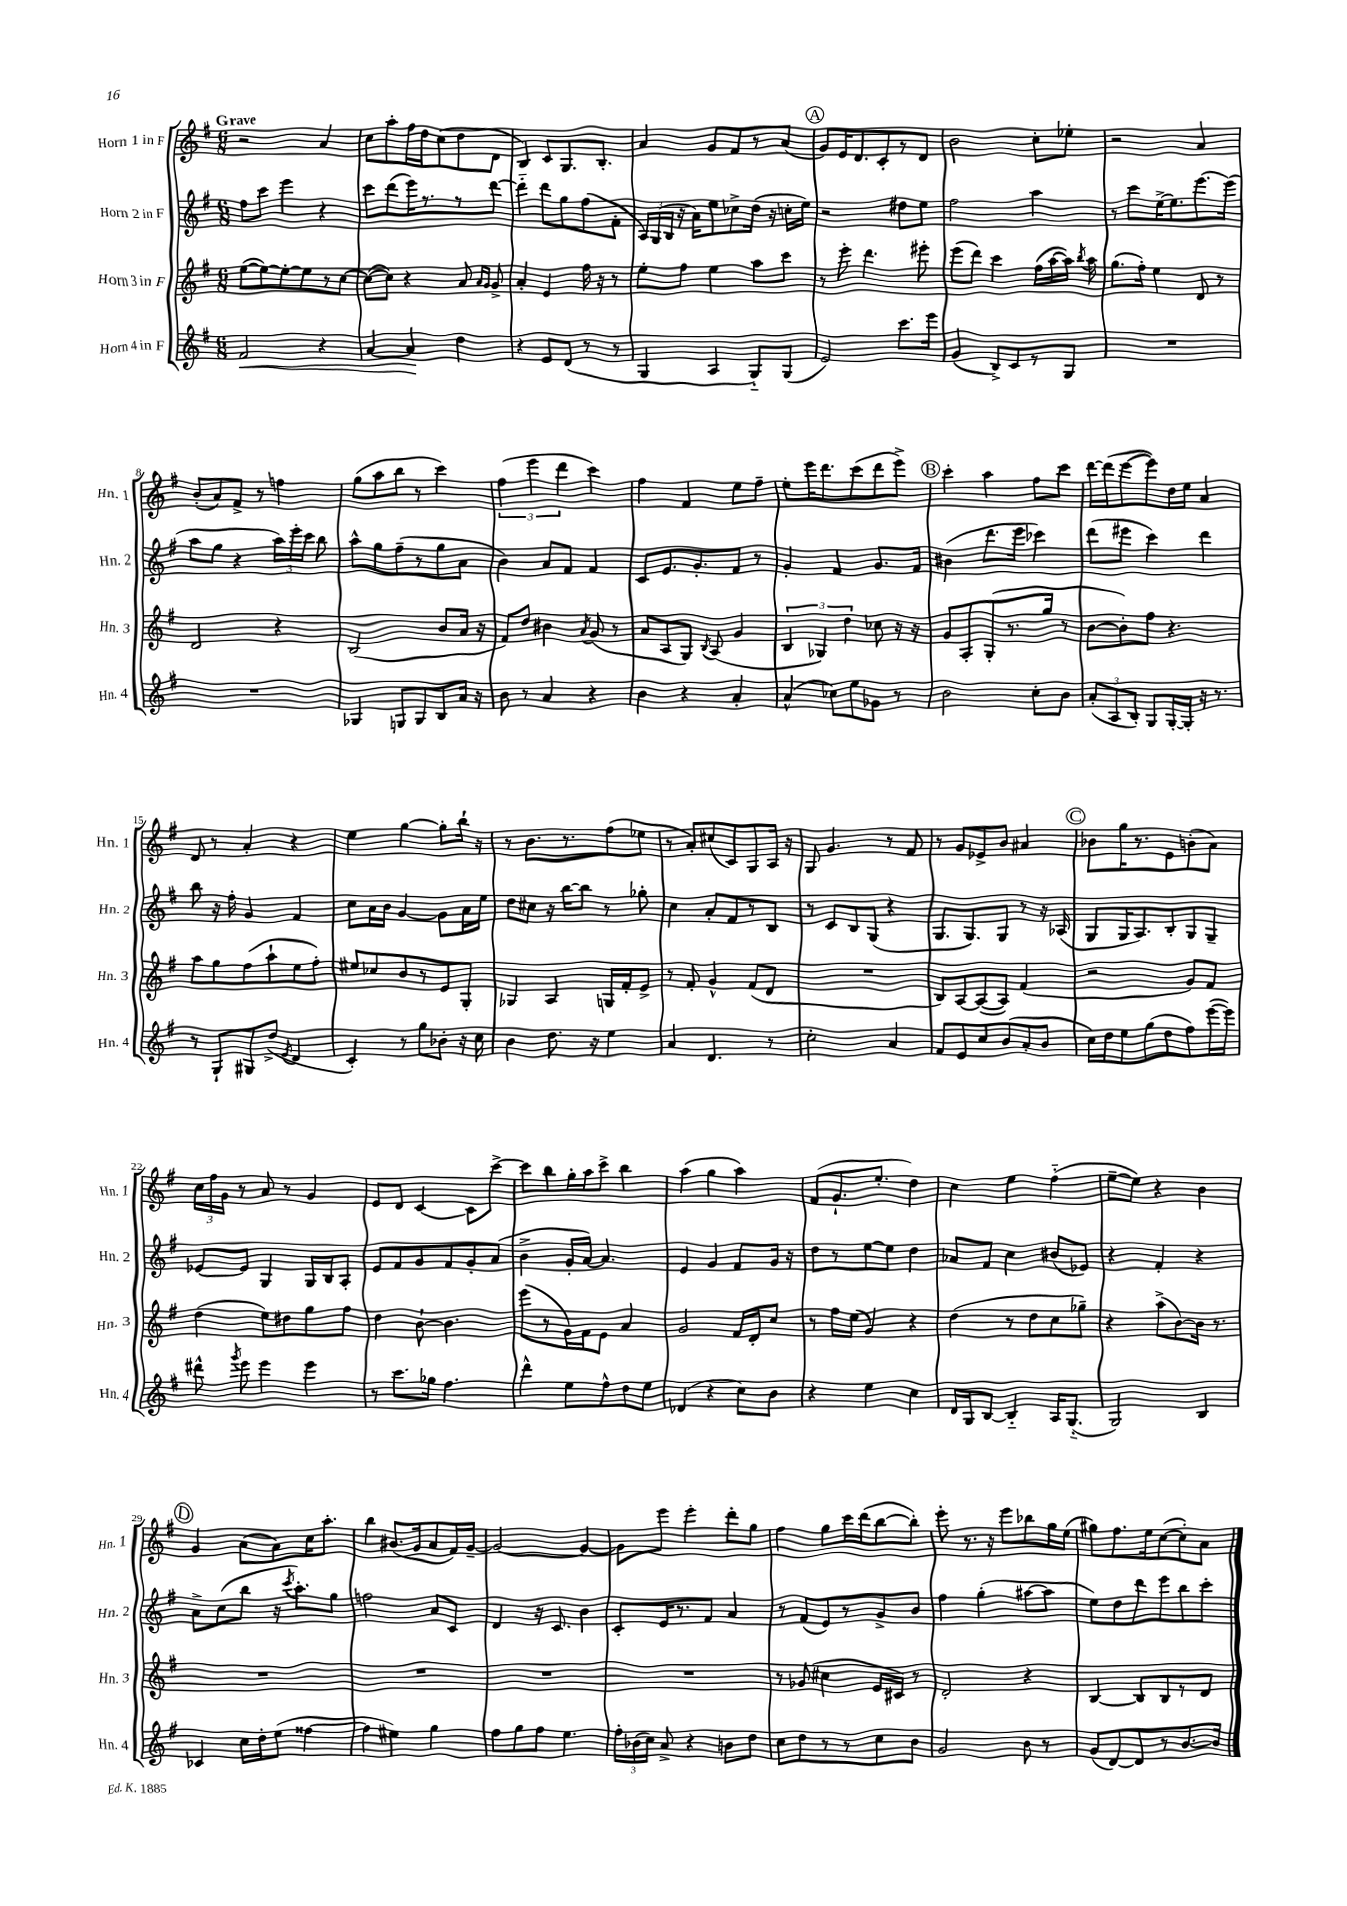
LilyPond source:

<<
\new StaffGroup <<
\new Staff = "s0" \with { instrumentName = "Horn 1 in F" shortInstrumentName = "Hn. 1" } {
    \clef treble \key g \major \numericTimeSignature \time 6/8 \tempo "Grave"
    \autoBeamOff r2 a'4 |
    c''8[ a''8-. fis''16 d''16 c''8( d''8 d'8] |
    b4) c'8[ g8. b8.]-. |
    a'4 g'8[ fis'8 r8 a'8]( |
    \mark \markup { \circle "A" } g'8[) e'16 d'8. c'8-. r8 d'8] |
    b'2 c''8[-. ees''8]-. |
    r2 a'4 |
    b'8[-.( a'8) fis'8]-> r8 f''4 |
    g''8[( a''8 b''8] r8 c'''4) |
    \tuplet 3/2 { fis''4( e'''4 d'''4 } c'''4) |
    fis''4 fis'4 e''8[ fis''8]-- |
    e''8[-. e'''16 d'''8. c'''8( d'''8 e'''8]->) |
    \mark \markup { \circle "B" } c'''4-. a''4 fis''8[ c'''8] |
    d'''16[~ d'''16( e'''8~ e'''8) d''16 e''16] a'4 |
    d'8 r8 a'4-. r4 |
    e''4 g''4~ g''8[-. b''16]-! r16 |
    r8 b'8.[ r8. fis''8( ees''8] |
    r8 a'8[-.) cis''8( c'8) g8 a16] r16 |
    g8 g'4. r8 fis'8 |
    r8 g'8[ ees'8-> b'8] ais'4 |
    \mark \markup { \circle "C" } bes'8[ g''16 r8. e'8 b'8-.( a'8]) |
    \tuplet 3/2 { c''16[ fis''16 g'16] } r8 a'8 r8 g'4 |
    e'8[ d'8] c'4~ c'8[ c'''8]~-> |
    c'''8[ b''8 g''16-. a''16 c'''8]-> b''4 |
    a''4( g''4 a''4) |
    fis'8[( g'8.-! e''8.]-. d''4) |
    c''4 e''4 fis''4-_( |
    e''8[~-- e''8]) r4 b'4 |
    \mark \markup { \circle "D" } g'4 a'8[( a'8) c''16 a''8.]-. |
    b''4 bis'8.[( g'16 a'8 fis'16) g'16]~-- |
    g'2~ g'4~ |
    g'8[ e'''8] e'''4-. d'''8[-. g''8] |
    fis''4 g''8[ c'''16 d'''16( b''8~ b''8]-.) |
    e'''8-. r8. r16 e'''8[ bes''8 g''16 e''16]( |
    gis''8[) fis''8. e''16 c''8~( c''8-.) a'8] \bar "|." |
}
\new Staff = "s1" \with { instrumentName = "Horn 2 in F" shortInstrumentName = "Hn. 2" } {
    \clef treble \key g \major \numericTimeSignature \time 6/8
    \autoBeamOff fis''8[ c'''8] e'''4 r4 |
    c'''8[ d'''8( e'''16) r8. r8 d'''8]~ |
    d'''4-_ d'''8[ g''8 fis''8( fis'8]-. |
    \tuplet 3/2 { a16[) g16( b16] } r16 a'16[) e''8 ces''8-> d''16]( r16 c''16[-. e''16]) |
    \mark \markup { \circle "A" } r2 dis''8[ e''8] |
    fis''2 a''4 |
    r8 c'''8[ e''16~-> e''8. e'''8.~ e'''16]( |
    a''8[ g''8] r4 \tuplet 3/2 { a''16[) e'''16-. c'''16] } b''8 |
    a''8[-^ g''8 fis''8--( r8 g''8 a'8] |
    b'4) a'8[ fis'8] fis'4 |
    c'8[ e'8. g'8.-. fis'8] r8 |
    g'4-. fis'4 g'8.[ fis'16] |
    \mark \markup { \circle "B" } bis'4( d'''8.[ e'''16] ces'''4) |
    d'''8[( eis'''8] c'''4) d'''4 |
    b''8 r16 fis''16-. g'4 fis'4 |
    c''8[ a'16 b'16] g'4~ g'8[ a'16 e''16] |
    d''8[ cis''8] r16 b''16[~ b''8] r8 ges''8-. |
    c''4 a'8[-. fis'8 r8 b8] |
    r8 c'8[ b8 g8]( r4 |
    g8.[ g8.) g8] r8 r16 aes16( |
    \mark \markup { \circle "C" } g8[ g16 a8.) b8-. g8 g8]-- |
    ees'8[~ ees'8] g4 g16[ b16 a8]-. |
    e'8[ fis'8 g'8 fis'8 g'8-. a'8]( |
    b'4-> g'16[-. a'16]~) a'4. |
    e'4 g'4 fis'8[ g'16] r16 |
    d''8[ r8 e''8~ e''8] d''4 |
    aes'8[ fis'8] c''4 bis'8[( ees'8]) |
    r4 fis'4-. r4 |
    \mark \markup { \circle "D" } a'8[-> c''8( b''8] r16 \acciaccatura { c'''8 } a''8.[-.) g''8] |
    f''2 a'8[ c'8] |
    d'4 r16 c'8. b'4 |
    c'8[-. e'16 r8. fis'8] a'4 |
    r8 fis'8[( e'8) r8 g'8-> b'8] |
    fis''4 g''4-.( ais''8[~ ais''8] |
    e''8[) d''8 d'''8 e'''8 b''8 c'''8]-. \bar "|." |
}
\new Staff = "s2" \with { instrumentName = "Horn 3 in F" shortInstrumentName = "Hn. 3" } {
    \clef treble \key g \major \numericTimeSignature \time 6/8
    \autoBeamOff e''8[~( e''8~) e''8~-. e''8 r8 c''8]~ |
    c''8[~( c''8]) r4 a'8 \grace { a'16[ g'16] } g'8-> |
    a'4-. e'4 fis''16 r16 r8 |
    e''8[-. fis''8] e''4 a''8[ c'''8] |
    \mark \markup { \circle "A" } r8 e'''8-. d'''4. eis'''8-. |
    e'''8[( d'''8]) c'''4 fis''16[( a''16~ a''16]) \acciaccatura { b''8 } a''16 |
    g''8.[( fis''16]-.) e''4 d'8 r8 |
    d'2 r4 |
    b2( b'8[ a'16] r16 |
    fis'8[) d''8] bis'4 \acciaccatura { a'8 } g'8( r8 |
    a'8[ a8 g8]) \acciaccatura { b8 } a8( g'4 |
    \tuplet 3/2 { b4 ges4) d''4 } ces''8 r16 r16 |
    \mark \markup { \circle "B" } g'8[ a8-. g8-.( r8. g''16] r8 |
    b'8[~ b'8-.) fis''8] r4. |
    a''8[ g''8 fis''8( a''8-! e''8 fis''8]-.) |
    eis''8[ ces''8 b'8 r8 e'8 g8]-. |
    ges4 a4 g16[ fis'16-. e'8]-> |
    r8 fis'8-. g'4-^ fis'8[( d'8] |
    R2. |
    b8[) a8~ a8~( a8]) fis'4( |
    \mark \markup { \circle "C" } r2 g'8[) fis'8] |
    d''4( e''8[) dis''8 g''8 fis''8] |
    d''4 b'8~-! b'4. |
    e'''8[( r8 g'16) fis'16 e'8] a'4 |
    g'2 fis'16[ d'16-. c''8] |
    r8 fis''16[ e''16]( g'4) r4 |
    d''4( r8 d''8[ c''8 ges''8]--) |
    r4 a''8[->( b'8~) b'16] r8. |
    \mark \markup { \circle "D" } R2. |
    R2. |
    R2. |
    R2. |
    r8 ges'8( cis''4 e'16[ cis'16]) r8 |
    d'2-. r4 |
    b4~ b8[ b8 r8 d'8] \bar "|." |
}
\new Staff = "s3" \with { instrumentName = "Horn 4 in F" shortInstrumentName = "Hn. 4" } {
    \clef treble \key g \major \numericTimeSignature \time 6/8
    \autoBeamOff fis'2\< r4 |
    a'4~ a'4\! d''4 |
    r4 e'8[ d'8]( r8 r8 |
    g4 a4 g8[-_) g8]( |
    \mark \markup { \circle "A" } e'2) c'''8.[ e'''16] |
    g'4( b8[->) c'8 r8 g8] |
    R2. |
    R2. |
    ges4 g8[ g8 b8 a'16] r16 |
    b'8 r8 a'4 r4 |
    b'4 r4 a'4-. |
    a'4-^( ces''8[) e''8 ges'8] r8 |
    \mark \markup { \circle "B" } b'2 c''8[-. b'8] |
    \tuplet 3/2 { a'8[-.( a8 b8]-.) } g8[ g16~-. g16]-. r16 r8. |
    r8 g8[-! gis8 d''8]->( \acciaccatura { e'8 } d'4 |
    c'4-.) r8 g''8[ bes'8]-. r16 c''16 |
    b'4 d''8. r16 e''4 |
    a'4 d'4. r8 |
    c''2-. a'4 |
    fis'8[ e'8 c''8 b'8( a'8-. b'8] |
    \mark \markup { \circle "C" } c''16[) d''16 e''8 g''8( d''8 fis''8) e'''16~( e'''16]) |
    dis'''8-^ \acciaccatura { g'''8 } e'''8 e'''4 e'''4 |
    r8 c'''8.[ ges''16] fis''4. |
    d'''4-^ e''8[ fis''8-^ d''8 e''8] |
    des'4( r4 c''8[) b'8] |
    r4 e''4 c''4 |
    d'16[ g16 b8]~ b4-_ a16[ g8.]-_( |
    g2) b4 |
    \mark \markup { \circle "D" } ces'4 c''16[ d''16-. e''8]( fisis''4~ |
    fisis''4 eis''4) g''4 |
    fis''8[ g''8 fis''8] e''4. |
    \tuplet 3/2 { fis''16[-. bes'16( c''16]) } a'8-> r4 b'8[ d''8] |
    c''8[ d''8 r8 r8 c''8 b'8] |
    g'2 b'8 r8 |
    g'8[( d'8~) d'8 r8 b'8.~ b'16] \bar "|." |
}
>>
>>
